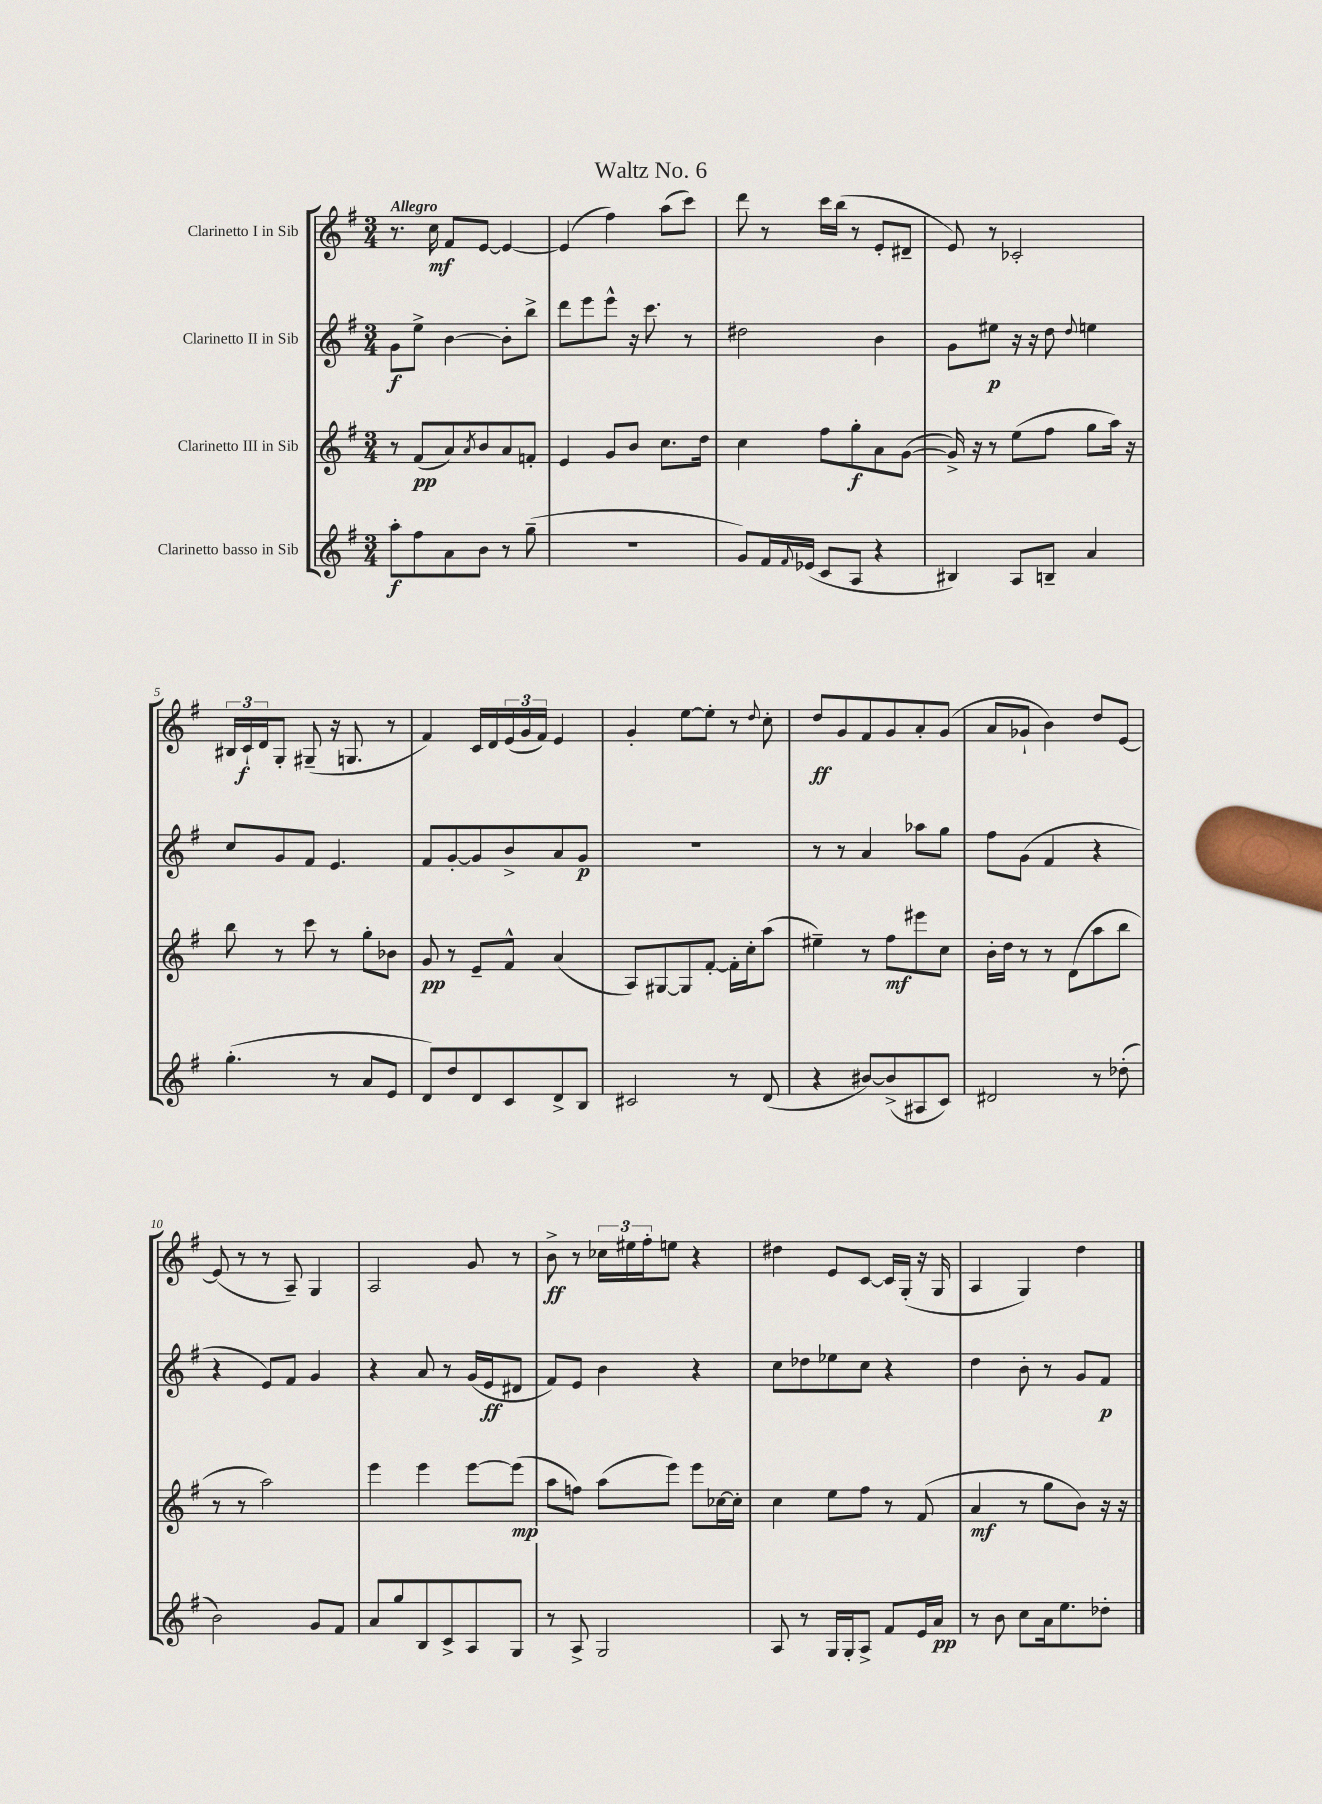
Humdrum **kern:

**kern	**kern	**kern	**kern
*staff4	*staff3	*staff2	*staff1
*clefG2	*clefG2	*clefG2	*clefG2
*k[f#]	*k[f#]	*k[f#]	*k[f#]
*M3/4	*M3/4	*M3/4	*M3/4
8aa'\L	8r	8g\L	8.r
8ff#\	(8f#/L	8ee^\J	.
.	.	.	16cc\
8a\	8a/)	[4b\	8f#/L
.	8qa/	.	.
8b\J	8b/	.	[8e/J
8r	8a/	8b'\]L	4e/_
(8gg~\	8f'/J	8bb^\J	.
=	=	=	=
2.r	4e/	8ddd\L	(4e/]
.	.	8eee\	.
.	8g/L	8eee^^\J	4ff#\)
.	8b/J	16r	.
.	.	8.ccc\	.
.	8.cc\L	.	(8aa\L
.	.	8r	8ccc\J)
.	16dd\Jk	.	.
=	=	=	=
8g/L)	4cc\	2dd#\	8ddd\
16f#/L	.	.	8r
8qqf#/	.	.	.
(16e-/JJ	.	.	.
8c/L	8ff#\L	.	16ccc\LL
.	.	.	(16bb\JJ
8A/J	8gg'\	.	8r
4r	8a\	4b\	8e'/L
.	([8g\J	.	8d#~/J
=	=	=	=
4B#/)	16g^/])	8g\L	8e/)
.	16r	.	.
.	8r	8ee#\J	8r
8A/L	(8ee\L	16r	2c-'/
.	.	16r	.
8B~/J	8ff#\J	8dd\	.
.	.	8qqdd/	.
4a/	8gg\L	4ee\	.
.	16aa\Jk)	.	.
.	16r	.	.
=	=	=	=
(4.gg'\	8bb\	8cc/L	24B#/LL
.	.	.	24c`/
.	.	.	24d/J
.	8r	8g/	8G'/J
.	8ccc\	8f#/J	(8G#~/
8r	8r	4.e/	16r
.	.	.	8.G/
8a/L	8gg'\L	.	.
8e/J	8b-\J	.	8r
=	=	=	=
8d/L)	8g/	8f#/L	4f#/)
8dd/	8r	[8g'/	.
8d/	8e~/L	8g/]	16c/LL
.	.	.	16d/
8c/	8f#^^/J	8b^/	(24e/
.	.	.	24g/
.	.	.	24f#/JJ)
8d^/	(4a/	8a/	4e/
8B/J	.	8g/J	.
=	=	=	=
2c#/	8A/L)	2.r	4g'/
.	[8G#/	.	.
.	8G#/]	.	[8ee\L
.	[8f#'/J	.	8ee'\]J
8r	16f#'\]LL	.	8r
.	16cc'\J	.	.
.	.	.	8qqdd/
(8d/	(8aa\J	.	8cc'\
=	=	=	=
4r	4ee#~\)	8r	8dd/L
.	.	8r	8g/
[8b#/L)	8r	4a/	8f#/
(8b#^/]	8ff#\L	.	8g/
8A#/	8eee#\	8aa-\L	8a'/
8c/J)	8cc\J	8gg\J	(8g/J
=	=	=	=
2d#/	16b'\LL	8ff#\L	8a/L
.	16dd\JJ	.	.
.	8r	(8g\J	8g-`/J
.	8r	4f#/	4b\)
.	(8d\L	.	.
8r	8aa\	4r	8dd/L
(8dd-'\	8bb\J	.	[8e/J
=	=	=	=
2b\)	8r	4r	(8e/]
.	8r	.	8r
.	2aa\)	8e/L)	8r
.	.	8f#/J	8A~/)
8g/L	.	4g/	4G/
8f#/J	.	.	.
=	=	=	=
8a/L	4eee\	4r	2A/
8gg/	.	.	.
8B/	4eee\	8a/	.
8c^/	.	8r	.
8A/	[8eee\L	(16g/LL	8g/
.	.	16e/J	.
8G/J	(8eee\]J	8d#/J	8r
=	=	=	=
8r	8aa\L	8f#/L)	8b^\
8A^/	8ff\J)	8e/J	8r
2G/	(8aa\L	4b\	24cc-\LL
.	.	.	24ee#\
.	.	.	24ff#'\J
.	8eee\J)	.	8ee\J
.	8eee\L	4r	4r
.	[16cc-\L	.	.
.	16cc-'\]JJ	.	.
=	=	=	=
8A/	4cc\	8cc\L	4dd#\
8r	.	8dd-\	.
16G/LL	8ee\L	8ee-\	8e/L
16G'/J	.	.	.
8A^/J	8ff#\J	8cc\J	[8c/J
8f#/L	8r	4r	16c/]LL
.	.	.	(16G'/JJ
16e/L	(8f#/	.	16r
16a/JJ	.	.	16G/
=	=	=	=
8r	4a/	4dd\	4A/
8b\	.	.	.
8cc\L	8r	8b'\	4G/)
16a\k	8gg\L	8r	.
8.ee\	.	.	.
.	8b\J)	8g/L	4dd\
8dd-'\J	16r	8f#/J	.
.	16r	.	.
==	==	==	==
*-	*-	*-	*-
